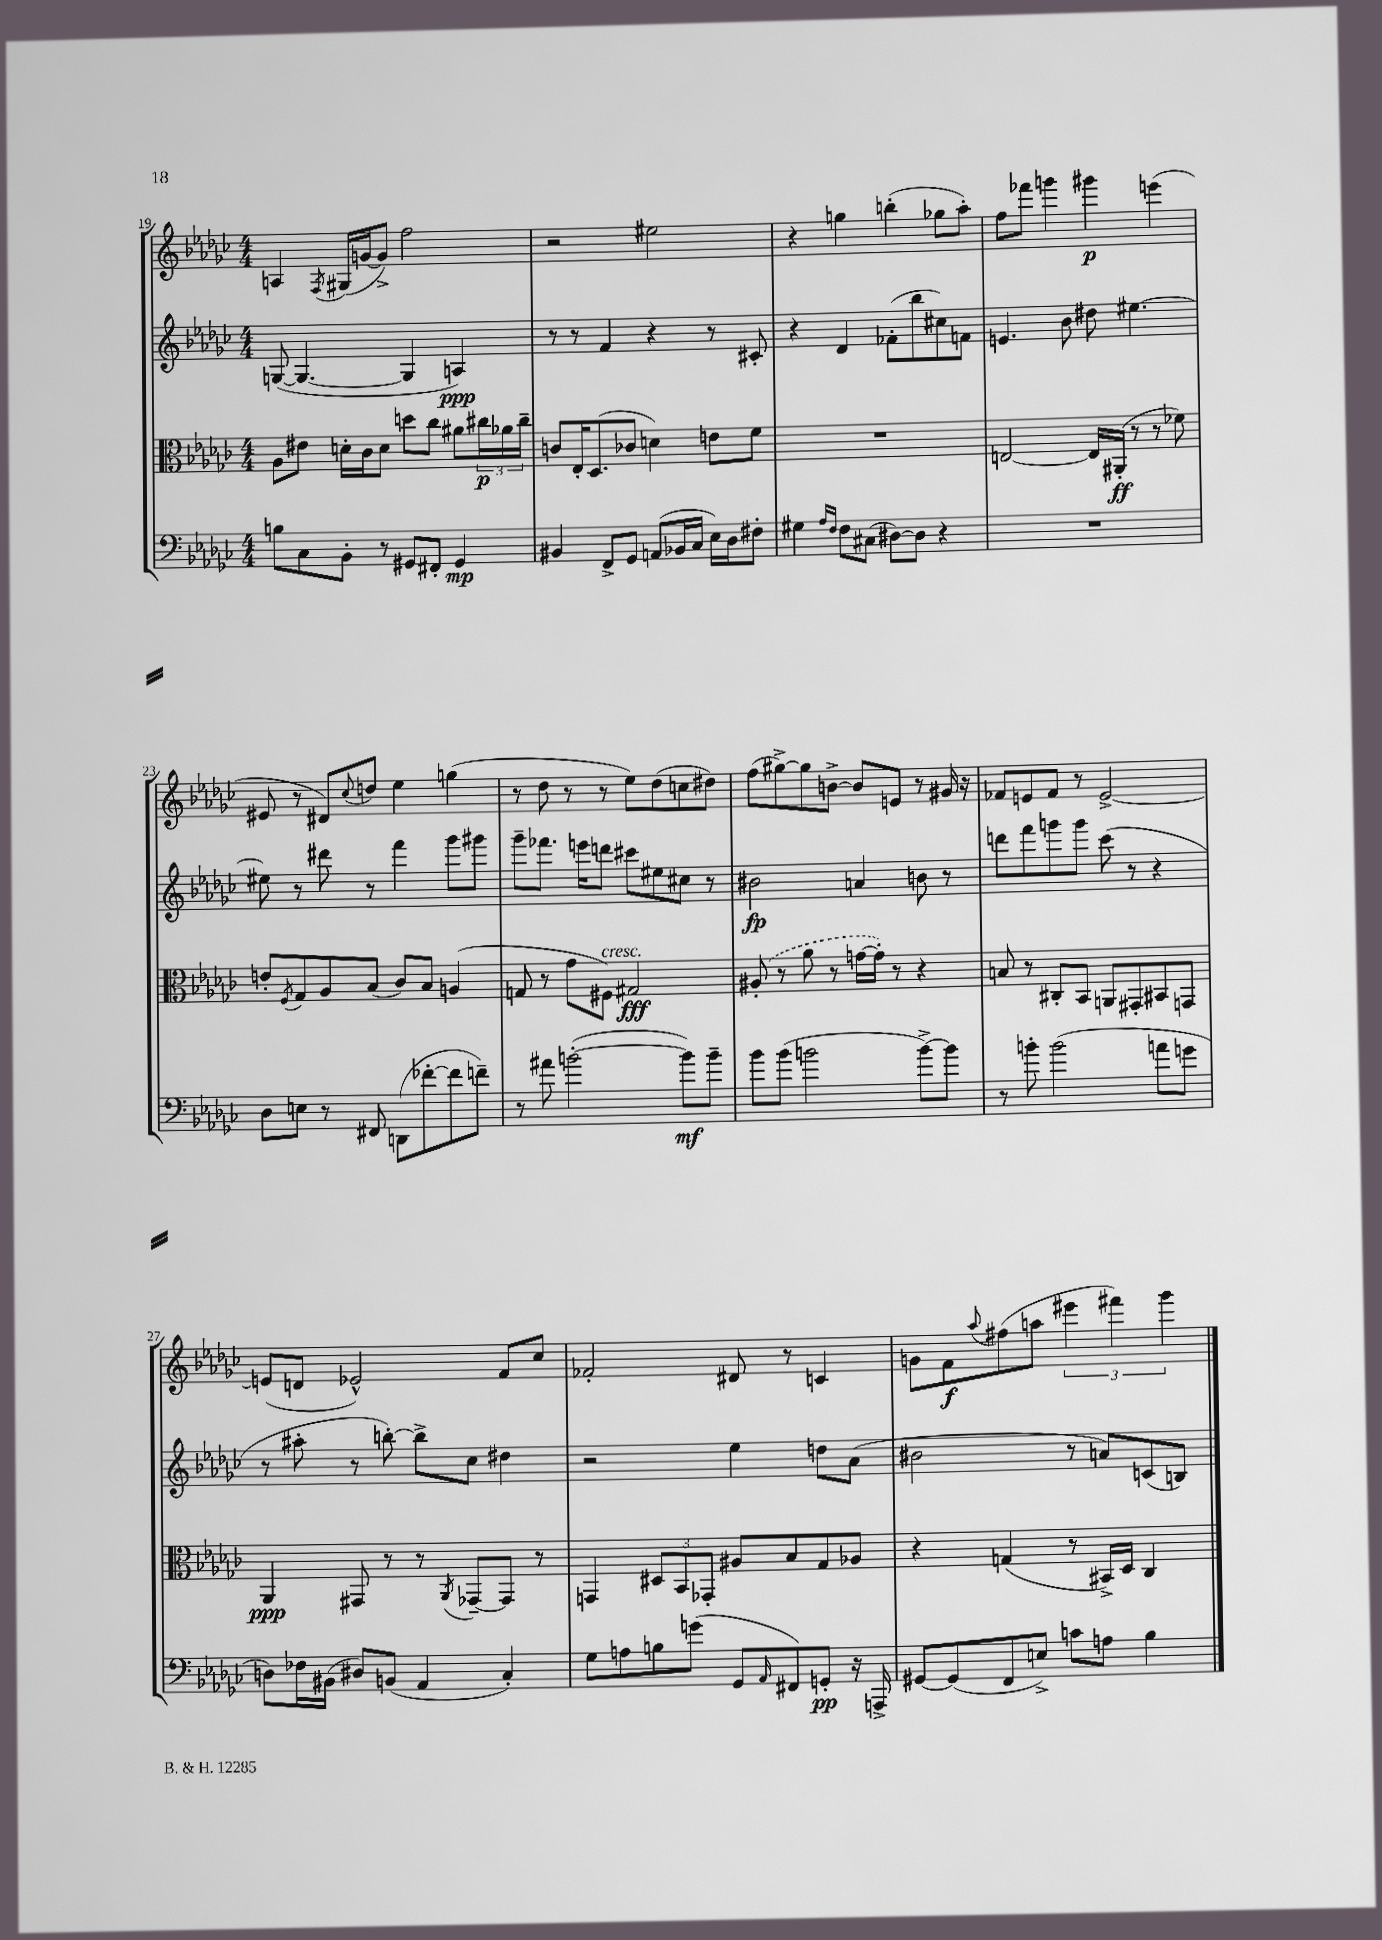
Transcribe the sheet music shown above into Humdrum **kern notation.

**kern	**kern	**kern	**kern
*staff4	*staff3	*staff2	*staff1
*clefF4	*clefC3	*clefG2	*clefG2
*k[b-e-a-d-g-c-]	*k[b-e-a-d-g-c-]	*k[b-e-a-d-g-c-]	*k[b-e-a-d-g-c-]
*M4/4	*M4/4	*M4/4	*M4/4
8B	8A-	([8G	4A
8C-	8e#	4.G_	.
.	.	.	8qF
8BB-'	16d'	.	(16G#
.	16c-	.	[16g
8r	8d	.	8g^])
8GG#	8dd	4G]	2ff
8FF#'	8cc-	.	.
4GG#	8a#	4A)	.
.	24cc#	.	.
.	24a-	.	.
.	24cc#~	.	.
=	=	=	=
4BB#	8c	8r	2r
.	16E-'	8r	.
.	(8.D-	.	.
8FF^	.	4f	.
8GG-	8c-	.	.
(8AA	4d)	4r	2ee#
16BB-	.	.	.
16C-	.	.	.
16E-)	8e	8r	.
16D-	.	.	.
8F#'	8f	8c#'	.
=	=	=	=
4G#	1r	4r	4r
16qqA-	.	.	.
16qqF	.	.	.
8F	.	4d-	4gg
(8C#	.	.	.
[8D#)	.	(8f-'	(4bb'
8D#]	.	8bb-	.
4r	.	8cc#)	8gg-
.	.	8f	8aa-')
=	=	=	=
1r	[2E	4.e	8ff
.	.	.	8fff-
.	.	.	4ggg
.	.	8b-	.
.	16E]	8dd#	4ggg#
.	(16AA#'	.	.
.	8r	[4.ee#	.
.	8r	.	(4eee
.	8f-)	.	.
=	=	=	=
8D-	8e'	8ee#]	8e#
.	8qF	.	.
8E	8G-	8r	8r
8r	8A-	8ddd#	8d#)
.	.	.	8qqcc-
8FF#	(8B-	8r	8dd
(8DD	8c-)	4fff	4ee-
[8f-'	8B-	.	.
8f-]	(4A	8ggg-	(4gg
8f~)	.	8ggg#	.
=	=	=	=
8r	8G	8ggg-~	8r
8a#	8r	8.fff-	8dd-
([2b'	8g-	.	8r
.	.	16eee	.
.	8F#)	8ddd	8r
.	2G#	8ccc#	8ee-)
.	.	8ee#	(8dd-
8b])	.	8cc#	8cc
8b~	.	8r	8dd#)
=	=	=	=
8b-	(8A#'	2b#	(8ff
(8b-	8r	.	[8gg#^)
2b	8a-	.	8gg#]
.	8r	.	[8b^
.	[16g	4a	8b]
.	16g'])	.	.
.	8r	.	8e
[8b^)	4r	8b	8r
8b]	.	8r	16g#
.	.	.	16r
=	=	=	=
8r	8B	8ddd	8f-
8b'	8r	8fff	8e
(2b	8C#'	8ggg	8f-
.	8BB-	8ggg	8r
.	8AA	(8ccc-	[2e^
.	8GG#'	8r	.
8a	8BB#	4r	.
8g	8GG	.	.
=	=	=	=
8D)	4AA-	8r	(8e]
16F-	.	8aa#'	8d
(16BB#	.	.	.
8D#)	8GG#	8r	2e-^^)
(8BB	8r	[8bb')	.
4AA-	8r	8bb^]	.
.	8qAA-	.	.
.	[8GG-~	8cc-	.
4C-')	8GG-]	4dd#	8f
.	8r	.	8cc-
=	=	=	=
8G-	4GG	2r	2f-'
8A	.	.	.
8B	12D#	.	.
.	12BB-	.	.
(8g	.	.	.
.	12GG-'	.	.
8GG-	8A#	4ee-	8d#
16qqAA-	.	.	.
8FF#)	8B-	.	8r
8GG'	8G-	8dd	4c
16r	8A-	(8a-	.
16AAA^	.	.	.
=	=	=	=
[8GG#	4r	2b#	8g
(8GG#]	.	.	8f
.	.	.	8qqaa-
8FF	(4G	.	(8ff#
8E^)	.	.	8aa
8c	8r	8r	6eee#
8A	16BB#^)	8a)	.
.	.	.	6fff#)
.	16D-	.	.
4B-	4C-	(8c	.
.	.	.	6ggg-
.	.	8B)	.
==	==	==	==
*-	*-	*-	*-
